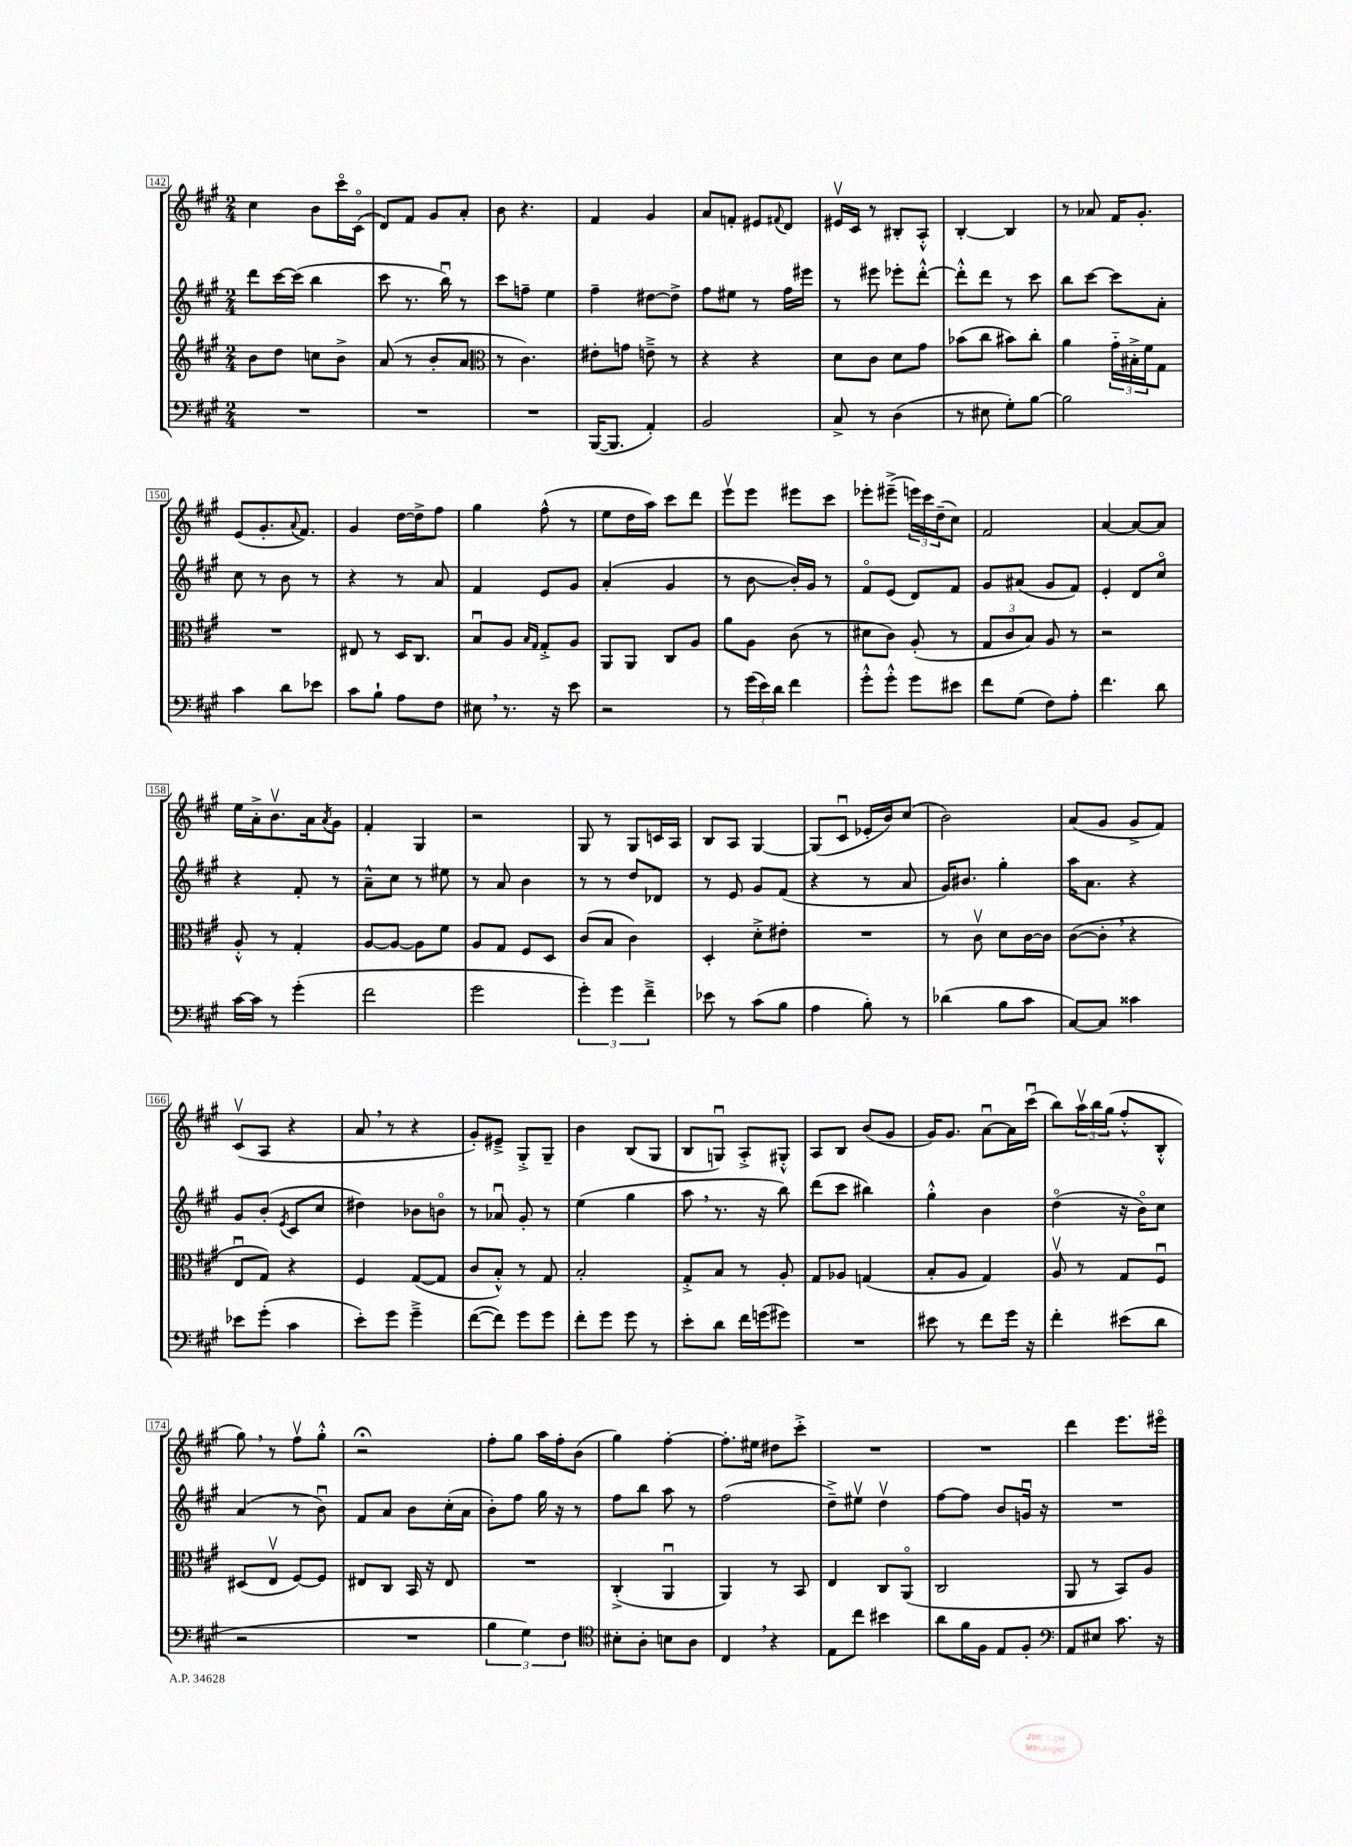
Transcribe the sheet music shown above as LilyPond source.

<<
\new StaffGroup <<
\new Staff = "s0" {
    \clef treble \key a \major \numericTimeSignature \time 2/4
    cis''4 b'8 cis'''16\flageolet cis'16\flageolet( |
    d'8) fis'8 gis'8 a'8-. |
    b'8 r4. |
    fis'4 gis'4 |
    a'8 f'8-. eis'8 \appoggiatura { fis'8 } d'8 |
    eis'16\upbow cis'16 r8 bis8-. a8-.-^ |
    b4~-. b4 |
    r8 aes'8 fis'16 gis'8.-. |
    e'8( gis'8.-. \appoggiatura { a'8 } fis'8.) |
    gis'4 d''16~ d''16-> fis''8 |
    gis''4 fis''8-^( r8 |
    e''8 d''16 a''16) cis'''8 d'''8 |
    e'''8\upbow e'''8 eis'''8 cis'''8 |
    ees'''8-. eis'''8--->( \tuplet 3/2 { e'''16) cis'''16 d''16--( } cis''8) |
    fis'2 |
    a'4~ a'8~ a'8 |
    e''16 a'16-.-> b'8.\upbow a'16 \acciaccatura { a'8 } gis'8 |
    fis'4-. gis4 |
    r2 |
    gis8 r8 gis8 c'16 a16 |
    b8 a8 gis4~ |
    gis8( cis'8\downbow ees'16-. b'16) cis''8( |
    b'2) |
    a'8( gis'8 gis'8-> fis'8) |
    cis'8\upbow( a8 r4 |
    a'8 \breathe r8 r4 |
    gis'8-.) eis'8---> gis8-.-> gis8-- |
    b'4 b8( gis8 |
    b8 g8\downbow) a8-.-> gis8-.-^ |
    a8 b8 b'8( gis'8 |
    gis'16) gis'8. a'8~\downbow a'16 cis'''16\downbow( |
    b''8) \tuplet 3/2 { a''16\upbow b''16 gis''16( } fis''8-.-^ b8-.-^ |
    gis''8) \breathe r8 fis''8\upbow gis''8-.-^ |
    r2\fermata |
    fis''8-. gis''8 a''16 fis''16-. b'8( |
    gis''4) fis''4~-. |
    fis''8.-. eis''16 dis''8 cis'''8-.-> |
    R2 |
    R2 |
    d'''4 e'''8. eis'''16\flageolet \bar "|." |
}
\new Staff = "s1" {
    \clef treble \key a \major \numericTimeSignature \time 2/4
    d'''8 cis'''16~ cis'''16( b''4 |
    cis'''8 r8. b''16\downbow) r8 |
    cis'''8 f''8-- e''4 |
    fis''4-- dis''8~ dis''8-> |
    fis''8 eis''8 r8 fis''16 eis'''16 |
    r8 eis'''8 ees'''8-. d'''8~-.-^ |
    d'''8-.-^ d'''8 r8 cis'''8 |
    b''8 cis'''8~ cis'''8 a'8-. |
    cis''8 r8 b'8 r8 |
    r4 r8 a'8 |
    fis'4 e'8 gis'8 |
    a'4-.( gis'4 |
    r8 b'8~ b'16-.) gis'16 r8 |
    fis'8\flageolet e'8( d'8) fis'8 |
    gis'8 ais'8( gis'8 fis'8) |
    e'4-. d'8 cis''8\flageolet |
    r4 fis'8-. r8 |
    a'8---^ cis''8 r8 eis''8 |
    r8 a'8 b'4 |
    r8 r8 d''8 des'8 |
    r8 e'8 gis'8 fis'8( |
    r4 r8 a'8 |
    gis'16) bis'8. gis''4-. |
    a''16 a'8. r4 |
    gis'8 b'8-.( \acciaccatura { e'8 } cis'8 cis''8 |
    dis''4) bes'8 b'8\flageolet |
    r8 aes'8\downbow gis'8-. r8 |
    e''4( gis''4 |
    a''8 \breathe r8. r16 b''8) |
    d'''8( cis'''8 bis''4) |
    gis''4-.-^ b'4 |
    d''4\flageolet( r16 b'16\flageolet) cis''8 |
    a'4( r8 b'8\downbow) |
    fis'8 a'8 b'8 cis''16-.( a'16 |
    b'8-.) fis''8 gis''16 r16 r8 |
    fis''8 b''8 a''8 r8 |
    fis''2( |
    d''8--->) eis''8\upbow d''4\upbow |
    fis''8~ fis''8 b'8 g'16\downbow r16 |
    R2 \bar "|." |
}
\new Staff = "s2" {
    \clef treble \key a \major \numericTimeSignature \time 2/4
    b'8 d''8 c''8 b'8-> |
    a'8( r8 b'8-. a'8 |
    \clef alto r8 cis'4.) |
    eis'8-. g'8 e'8---> r8 |
    r4 r4 |
    d'8 cis'8 d'8 gis'8 |
    bes'8( cis''8 bis'8) cis''8-. |
    a'4 \tuplet 3/2 { gis'16-_ bis16-.-> fis'16 } gis8 |
    R2 |
    eis8 r8 d16 cis8. |
    b8\downbow a8 \grace { b16 gis16 } gis8-.-> a8 |
    a,8 a,8 cis8 a8 |
    a'8 a8 cis'8( r8 |
    dis'8 cis'8) a8-.( r8 |
    \tuplet 3/2 { gis8 cis'8 b8) } a8 r8 |
    r2 |
    a8-.-^ r8 gis4-. |
    a8~ a8~ a8 fis'8 |
    a8 gis8 fis8 d8 |
    cis'8( b8 cis'4) |
    d4-. d'8-.-> eis'8-. |
    R2 |
    r8 cis'8\upbow d'8 cis'16~ cis'16 |
    cis'8~( cis'8-. \breathe r4 |
    e8\downbow gis8) r4 |
    fis4 gis8~( gis8 |
    cis'8 b8-.-^) r8 gis8 |
    b2-. |
    gis8-.-> b8 r8 a8-. |
    gis8 aes8 g4( |
    b8-. a8 gis4) |
    a8\upbow r8 gis8 fis8\downbow |
    dis8( e8\upbow fis8~) fis8 |
    eis8 cis8 b,16 r16 eis8 |
    R2 |
    cis4-.->( a,4\downbow |
    a,4) r8 b,8 |
    e4 cis8 a,8\flageolet( |
    cis2 |
    a,8 r8 b,8) a8 \bar "|." |
}
\new Staff = "s3" {
    \clef bass \key a \major \numericTimeSignature \time 2/4
    R2 |
    R2 |
    R2 |
    b,,16~( b,,8. a,4-.) |
    b,2 |
    cis8-> r8 d4( |
    r8 eis8 gis8-.) b8~ |
    b2 |
    cis'4 d'8 ees'8 |
    cis'8 b8-! a8 fis8 |
    eis8 \breathe r8. r16 e'8 |
    r2 |
    r8 \tuplet 3/2 { gis'16( e'16) d'16 } fis'4 |
    gis'8-.-^ gis'8-.-^ gis'8 eis'8 |
    fis'8 gis8( fis8) a8-. |
    fis'4. d'8 |
    cis'16~ cis'16 r8 gis'4-.( |
    fis'2 |
    gis'2 |
    \tuplet 3/2 { gis'4-.) gis'4 fis'4---> } |
    ees'8 r8 cis'8( b8 |
    a4 b8-.) r8 |
    des'4( b8 cis'8 |
    cis8~) cis8 cisis'4 |
    ees'8 gis'8-.( cis'4 |
    e'8-.) gis'8 gis'4---> |
    fis'8~( fis'8) gis'8 gis'8 |
    fis'8-. gis'8 gis'8 r8 |
    e'8-. d'8 fis'16 g'16( gis'8) |
    R2 |
    eis'8 r8 fis'8 gis'16 r16 |
    fis'4-. eis'8( d'8 |
    r2 |
    R2 |
    \tuplet 3/2 { b4 gis4) fis4 } |
    \clef tenor bis8-. a8-. b8 a8 |
    cis4 \breathe r4 |
    e8 cis''8 bis'4 |
    a'8 fis'16 fis16 e8 fis8-. |
    \clef bass a,8 eis8 cis'8. r16 \bar "|." |
}
>>
>>
\layout { \context { \Score currentBarNumber = #142 \override BarNumber.stencil = #(make-stencil-boxer 0.1 0.3 ly:text-interface::print) } }
